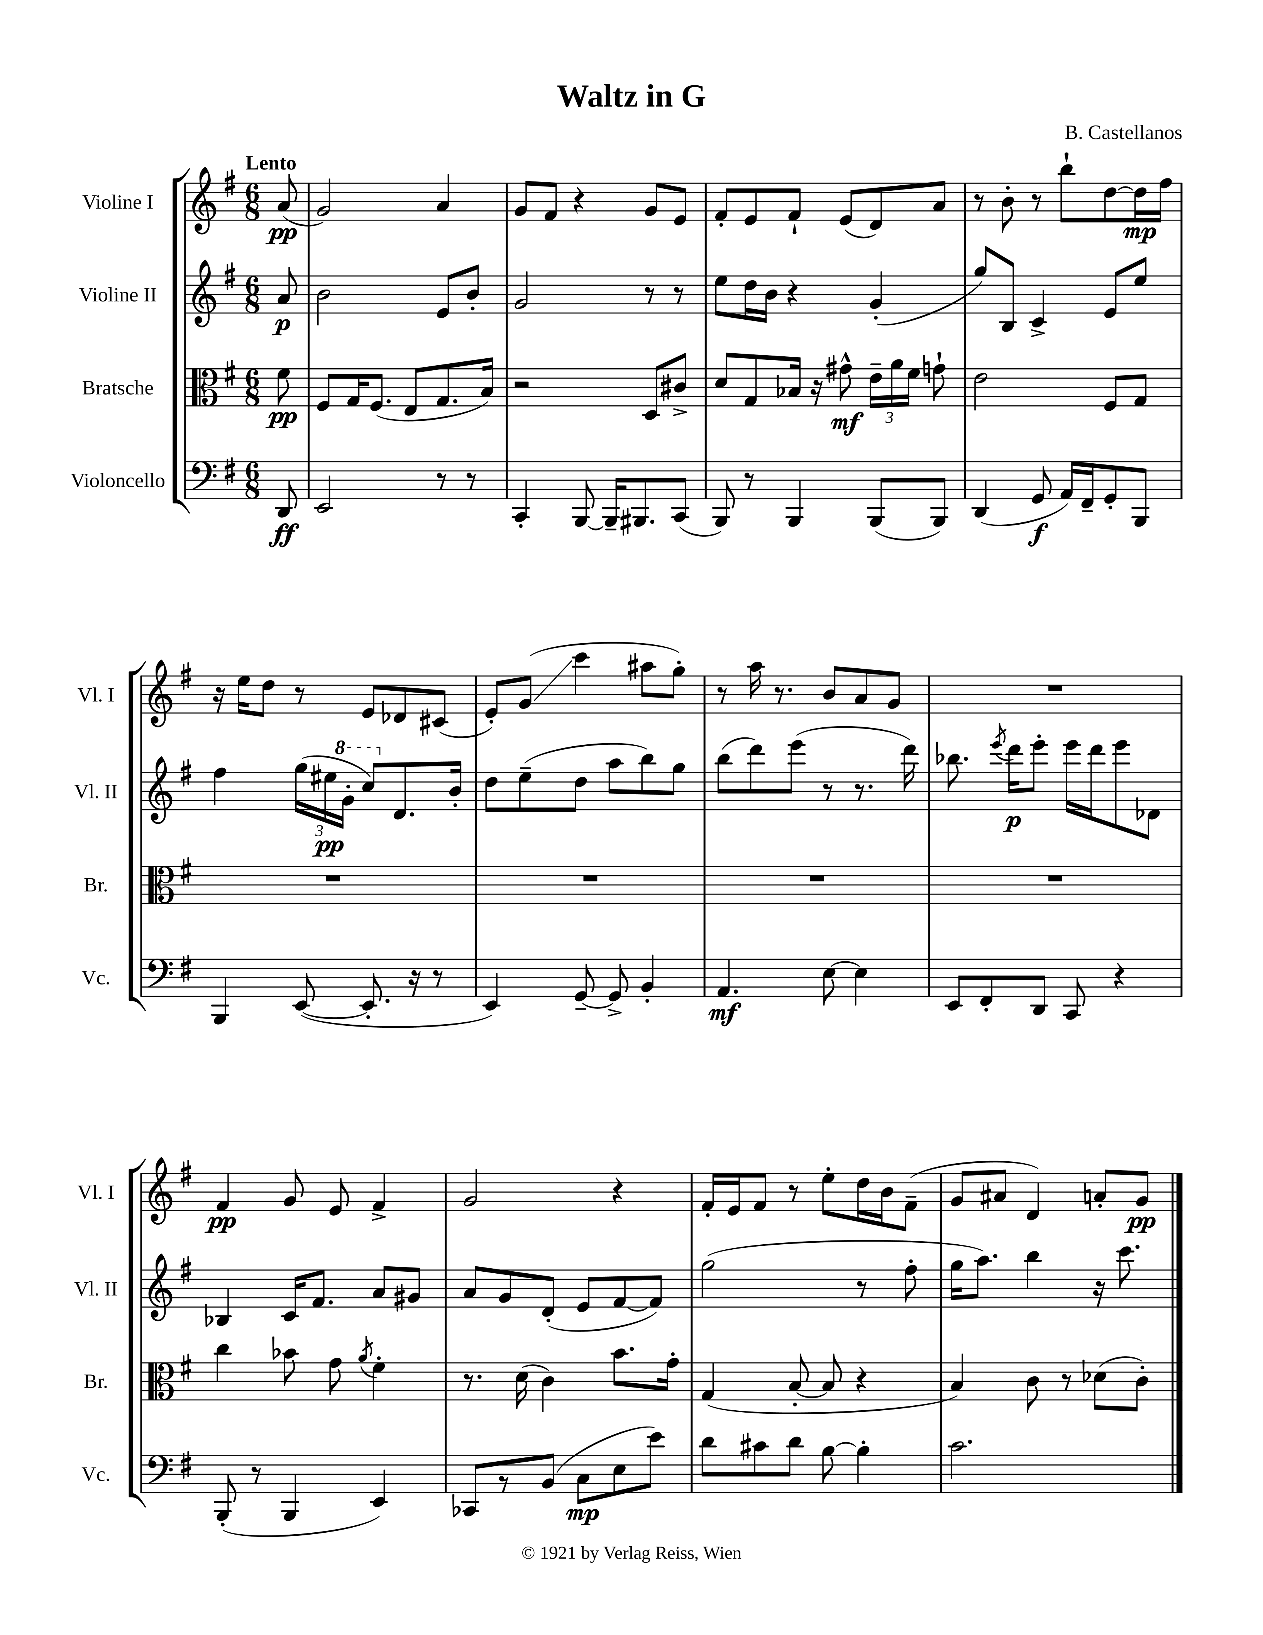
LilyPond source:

\header { title = "Waltz in G" composer = "B. Castellanos" }
<<
\new StaffGroup <<
\new Staff = "s0" \with { instrumentName = "Violine I" shortInstrumentName = "Vl. I" } {
    \clef treble \key g \major \numericTimeSignature \time 6/8 \partial 8 \tempo "Lento"
    \autoBeamOff a'8\pp( |
    g'2) a'4 |
    g'8[ fis'8] r4 g'8[ e'8] |
    fis'8[-. e'8 fis'8]-! e'8[( d'8) a'8] |
    r8 b'8-. r8 b''8[-! d''8~ d''16\mp fis''16] |
    r16 e''16[ d''8] r8 e'8[ des'8 cis'8]( |
    e'8[-.) g'8]\glissando( c'''4 ais''8[ g''8]-.) |
    r8 a''16 r8. b'8[ a'8 g'8] |
    R2. |
    fis'4\pp g'8 e'8 fis'4-> |
    g'2 r4 |
    fis'16[-. e'16 fis'8] r8 e''8[-. d''16 b'16 fis'8]--( |
    g'8[ ais'8] d'4) a'8[-. g'8]\pp \bar "|." |
}
\new Staff = "s1" \with { instrumentName = "Violine II" shortInstrumentName = "Vl. II" } {
    \clef treble \key g \major \numericTimeSignature \time 6/8 \partial 8
    \autoBeamOff a'8\p |
    b'2 e'8[ b'8]-. |
    g'2 r8 r8 |
    e''8[ d''16 b'16] r4 g'4-.( |
    g''8[) b8] c'4-> e'8[ e''8] |
    fis''4 \tuplet 3/2 { g''16[( eis''16\pp \ottava #1 g''16]-. } c'''8[) \ottava #0 d'8. b'16]-. |
    d''8[ e''8--( d''8] a''8[ b''8) g''8] |
    b''8[( d'''8) e'''8]( r8 r8. d'''16) |
    bes''8. \acciaccatura { e'''8 } d'''16[\p e'''8]-. e'''16[ d'''16 e'''8 des'8] |
    bes4 c'16[ fis'8.] a'8[ gis'8] |
    a'8[ g'8 d'8]-.( e'8[ fis'8~ fis'8]) |
    g''2( r8 fis''8-. |
    g''16[ a''8.]) b''4 r16 c'''8. \bar "|." |
}
\new Staff = "s2" \with { instrumentName = "Bratsche" shortInstrumentName = "Br." } {
    \clef alto \key g \major \numericTimeSignature \time 6/8 \partial 8
    \autoBeamOff fis'8\pp |
    fis8[ g16 fis8.]( e8[ g8. b16]) |
    r2 d8[ cis'8]-> |
    d'8[ g8 bes16] r16 gis'8-^\mf \tuplet 3/2 { e'16[-- a'16 fis'16] } g'8-! |
    e'2 fis8[ g8] |
    R2. |
    R2. |
    R2. |
    R2. |
    c''4 bes'8 g'8 \acciaccatura { a'8 } fis'4-. |
    r8. d'16( c'4) b'8.[ g'16]-. |
    g4( b8~-. b8 r4 |
    b4) c'8 r8 des'8[( c'8]-.) \bar "|." |
}
\new Staff = "s3" \with { instrumentName = "Violoncello" shortInstrumentName = "Vc." } {
    \clef bass \key g \major \numericTimeSignature \time 6/8 \partial 8
    \autoBeamOff d,8\ff |
    e,2 r8 r8 |
    c,4-. b,,8~ b,,16[-- bis,,8. c,8]( |
    b,,8) r8 b,,4 b,,8[( b,,8]) |
    d,4( g,8\f a,16[) fis,16-- g,8-. b,,8] |
    b,,4 e,8~( e,8.-. r16 r8 |
    e,4) g,8~-- g,8-> b,4-. |
    a,4.\mf e8~ e4 |
    e,8[ fis,8-. d,8] c,8 r4 |
    b,,8-.( r8 b,,4 e,4) |
    ces,8[ r8 b,8]( c8[\mp e8 e'8]) |
    d'8[ cis'8 d'8] b8~ b4-. |
    c'2. \bar "|." |
}
>>
>>
\layout { \context { \Score \remove "Bar_number_engraver" } }
